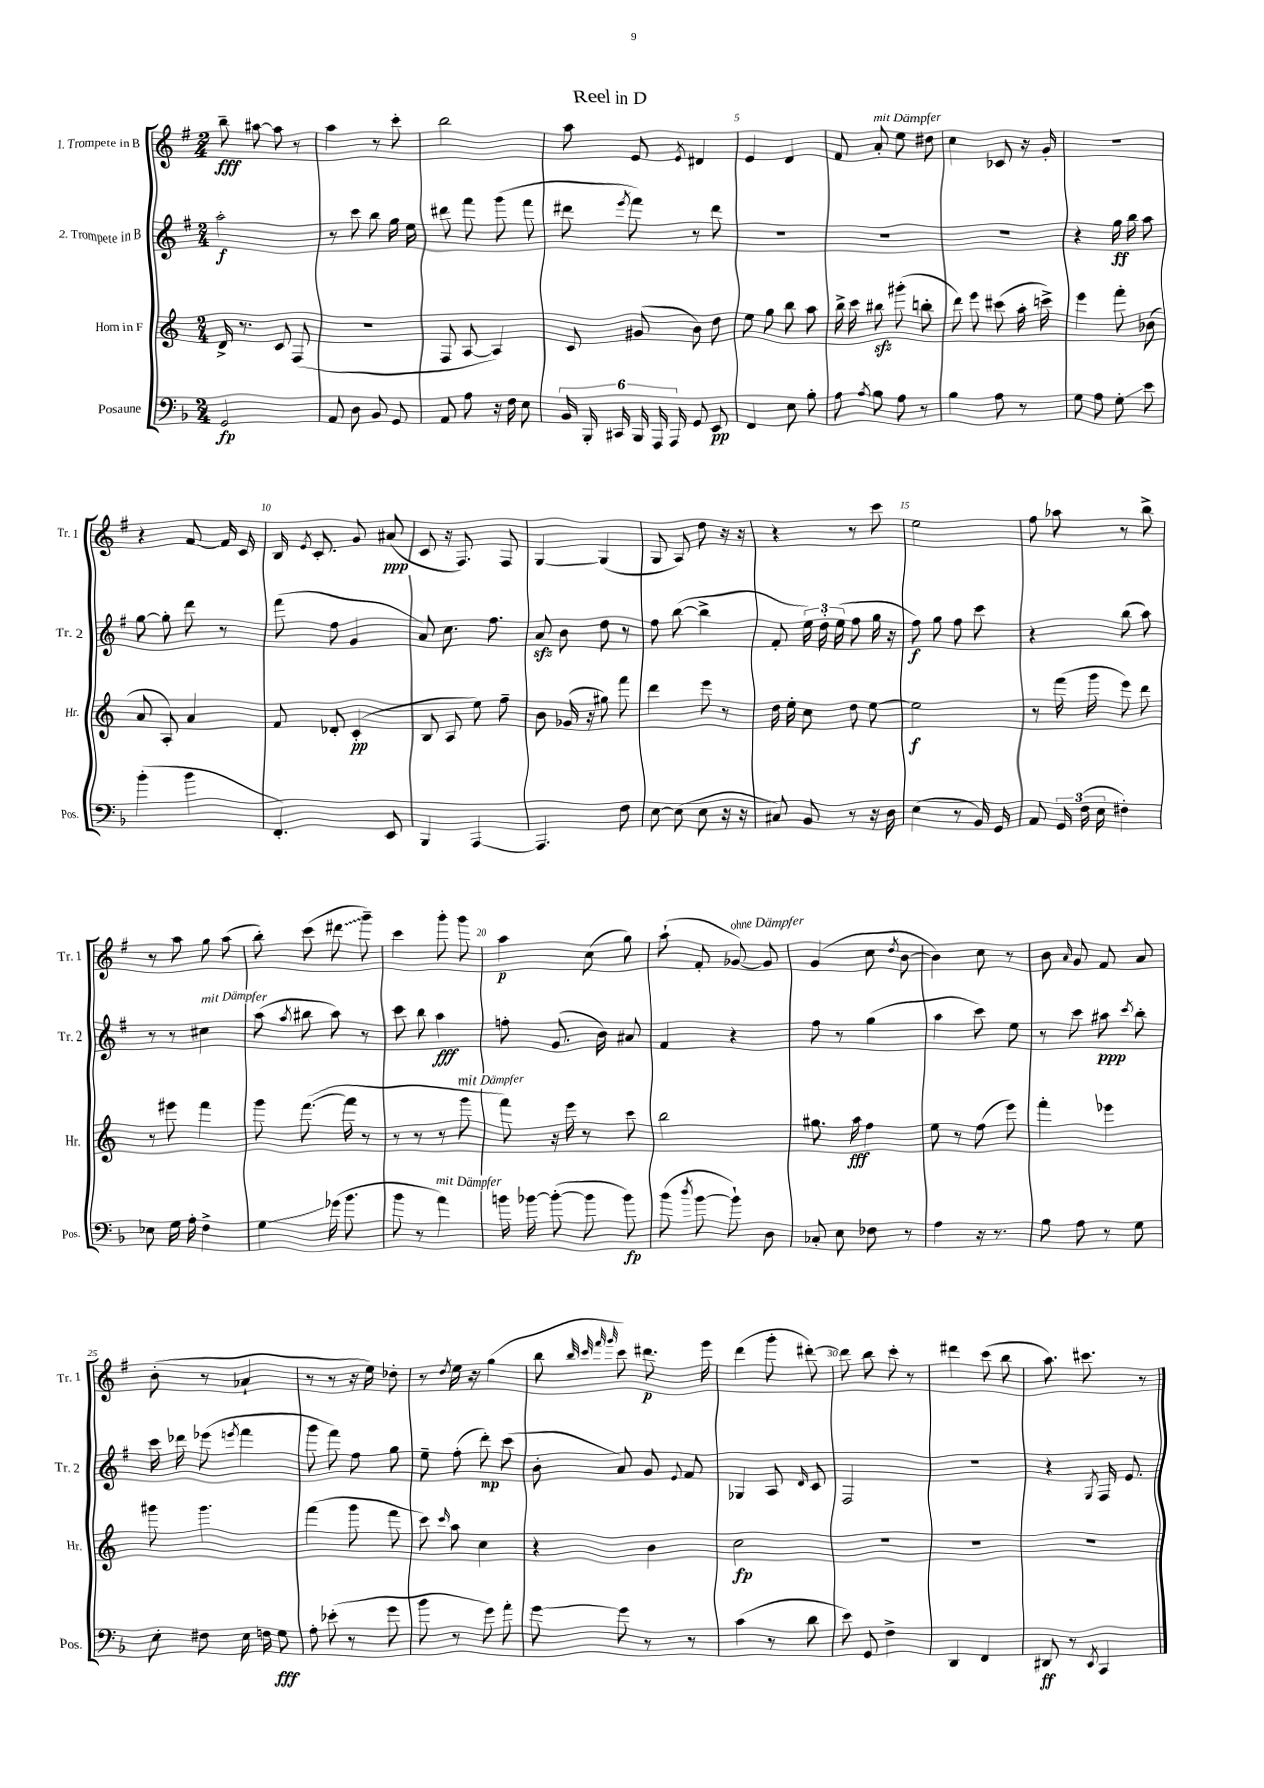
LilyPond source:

\header { title = "Reel in D" }
<<
\new StaffGroup <<
\new Staff = "s0" \with { instrumentName = "1. Trompete in B" shortInstrumentName = "Tr. 1" } {
    \clef treble \key g \major \numericTimeSignature \time 2/4
    \autoBeamOff b''8--\fff ais''8~ ais''8 r8 |
    a''4 r8 c'''8-. |
    b''2 |
    a''8 e'8 \acciaccatura { e'8 } dis'4 |
    e'4 d'4 |
    fis'8 a'8-.^\markup { \italic "mit Dämpfer" } e''8 dis''8 |
    c''4 ces'8 r16 g'16-. |
    R2 |
    r4 fis'8~ fis'16 c'16 |
    b16 \acciaccatura { e'8 } c'8.-. g'8 ais'8\ppp( |
    c'8 r16 fis8.) fis8 |
    g4~ g4( |
    g8 a8) d''8 r16 r16 |
    r4 r8 c'''8 |
    e''2 |
    fis''8 aes''8 r8 b''8-> |
    r8 a''8 g''8 a''8( |
    b''8-.) c'''8( \once \override Glissando.style = #'zigzag dis'''8\glissando g'''8--) |
    c'''4 g'''8-. g'''8 |
    a''4\p c''8( g''8) |
    a''8-!( fis'8-. ges'8~^\markup { \italic "ohne Dämpfer" }) ges'8 |
    g'4( c''8 \acciaccatura { d''8 } b'8~ |
    b'4) c''8 r8 |
    b'8 \grace { a'16 } g'8 fis'8 a'8 |
    b'8-.( r8 aes'4-! |
    r8 r8 r16 e''16) des''8-. |
    r8 \acciaccatura { d''8 } e''16 r16 g''4( |
    b''8 \grace { b''32 c'''32 fis'''32 g'''32 } c'''8) dis'''8.\p e'''16 |
    d'''4( g'''8-. dis'''8~-.) |
    dis'''8 b''8 c'''8-. r8 |
    dis'''4 c'''8( b''8 |
    a''8.) cis'''8. r8 \bar "|." |
}
\new Staff = "s1" \with { instrumentName = "2. Trompete in B" shortInstrumentName = "Tr. 2" } {
    \clef treble \key g \major \numericTimeSignature \time 2/4
    \autoBeamOff a''2-.\f |
    r8 c'''8 b''8 g''16 e''16 |
    dis'''8 fis'''8 g'''8( fis'''8 |
    dis'''8 \acciaccatura { e'''8 } fis'''8) r8 dis'''8 |
    R2 |
    R2 |
    R2 |
    r4 g''16\ff b''16 a''8 |
    g''8~ g''8-. d'''8 r8 |
    fis'''8( fis''8 g'4 |
    a'8) c''8. fis''8. |
    a'8\sfz b'8 d''8 r8 |
    fis''8 b''8~( b''4-> |
    fis'8-. \tuplet 3/2 { e''16) d''16-. e''16( } fis''8 g''16 r16 |
    fis''8\f) g''8 fis''8 c'''8 |
    r4 b''8( a''8) |
    r8 r8 cis''4^\markup { \italic "mit Dämpfer" } |
    a''8( \acciaccatura { a''8 } bis''8 a''8) r8 |
    c'''8 b''8 a''4\fff |
    f''8-. g'8.( b'16) ais'8 |
    fis'4 r4 |
    fis''8 r8 g''4( |
    a''4 c'''8) e''8 |
    r8 c'''8 ais''8\ppp \acciaccatura { c'''8 } b''8-. |
    c'''16 des'''16 ees'''8( \acciaccatura { e'''8 } fis'''4 |
    g'''8 fis'''8) fis''8 g''8 |
    e''8-- fis''8-.( d'''8-.\mp) c'''8( |
    b'8-. a'8) g'8 \appoggiatura { e'8 } fis'8 |
    ges4 a8 \grace { d'16 } c'8 |
    fis2 |
    R2 |
    r4 \acciaccatura { g8 } fis16 e'8. \bar "|." |
}
\new Staff = "s2" \with { instrumentName = "Horn in F" shortInstrumentName = "Hr." } {
    \clef treble \key c \major \numericTimeSignature \time 2/4
    \autoBeamOff d'16-> r8. c'8 f8( |
    R2 |
    f8 a8~ a4) |
    c'8 gis'8( b'8) d''8 |
    e''8 g''8 b''8 a''8 |
    b''16-> c'''16 bis''8\sfz gis'''8-.( b''8-. |
    d'''8) e'''8 cis'''8( a''16-. c'''16->) |
    e'''4 f'''8-. bes'8( |
    a'8 a8-.) a'4 |
    f'8 des'8-. c'4-.\pp( |
    b8 a8 e''8) f''8-- |
    b'8 ges'16( r16 gis''8) f'''8 |
    d'''4 e'''8 r8 |
    d''16 e''16-. c''8 d''8 e''8~ |
    e''2\f |
    r8 f'''16( g'''16 e'''8) d'''8 |
    r8 eis'''8 f'''4 |
    g'''8 f'''8.~( f'''16 r8 |
    r8 r8 r8 g'''8^\markup { \italic "mit Dämpfer" } |
    f'''8) r16 e'''16 r8 c'''8 |
    b''2 |
    gis''8. a''16\fff f''4 |
    e''8 r8 f''8( e'''8) |
    f'''4-. ees'''4 |
    gis'''8 gis'''4. |
    f'''4( g'''8 f'''8 |
    c'''8) \grace { c'''16 } a''8 c''4 |
    r4 b'4 |
    c''2\fp |
    r2 |
    R2 |
    R2 \bar "|." |
}
\new Staff = "s3" \with { instrumentName = "Posaune" shortInstrumentName = "Pos." } {
    \clef bass \key f \major \numericTimeSignature \time 2/4
    \autoBeamOff g,2\fp |
    a,8 d8 bes,8 g,8 |
    a,8 a8 r16 f16 e8 |
    \tuplet 6/4 { bes,16 bes,,16-. cis,16 bes,,16 a,,16 a,,16 } g,8 e,8\pp |
    f,4 e8 bes8-. |
    a8 \acciaccatura { a8 } bes8 a8 r8 |
    bes4 a8 r8 |
    g8 a8 g8-.\glissando e'8 |
    bes'4-.( bes'4 |
    f,4.-.) e,8 |
    bes,,4 a,,4~ |
    a,,4. f8 |
    e8~ e8( e8 r16 r16 |
    cis8) bes,8 r8 r16 d16 |
    e4( r8 bes,16) g,16 |
    a,8 \tuplet 3/2 { g,16 f16( e16 } fis4-.) |
    ees8 g16 a16-. f4-> |
    g4\glissando ges'16( bes'8. |
    bes'8 r8 a'4^\markup { \italic "mit Dämpfer" }) |
    b'16 bes'16~ bes'8~-.( bes'8 bes'8\fp) |
    bes'8( \acciaccatura { d''8 } bes'8~ bes'8-!) d8 |
    ces8-. e8 fes8 r8 |
    a4 r16 r8. |
    bes8 a8 r8 g8 |
    e8-. fis8 e16 f16 g8\fff |
    a8-. ees'8-.( r8 g'8 |
    bes'8 r8 g'8) a'8-. |
    g'8~ g'8 r8 r8 |
    c'4( r8 d'8 |
    e'8) g,8 f4-> |
    d,4 f,4 |
    dis,8\ff r8 \acciaccatura { e,8 } c,4 \bar "|." |
}
>>
>>
\layout { \context { \Score \override BarNumber.break-visibility = ##(#f #t #t) barNumberVisibility = #(every-nth-bar-number-visible 5) } }
